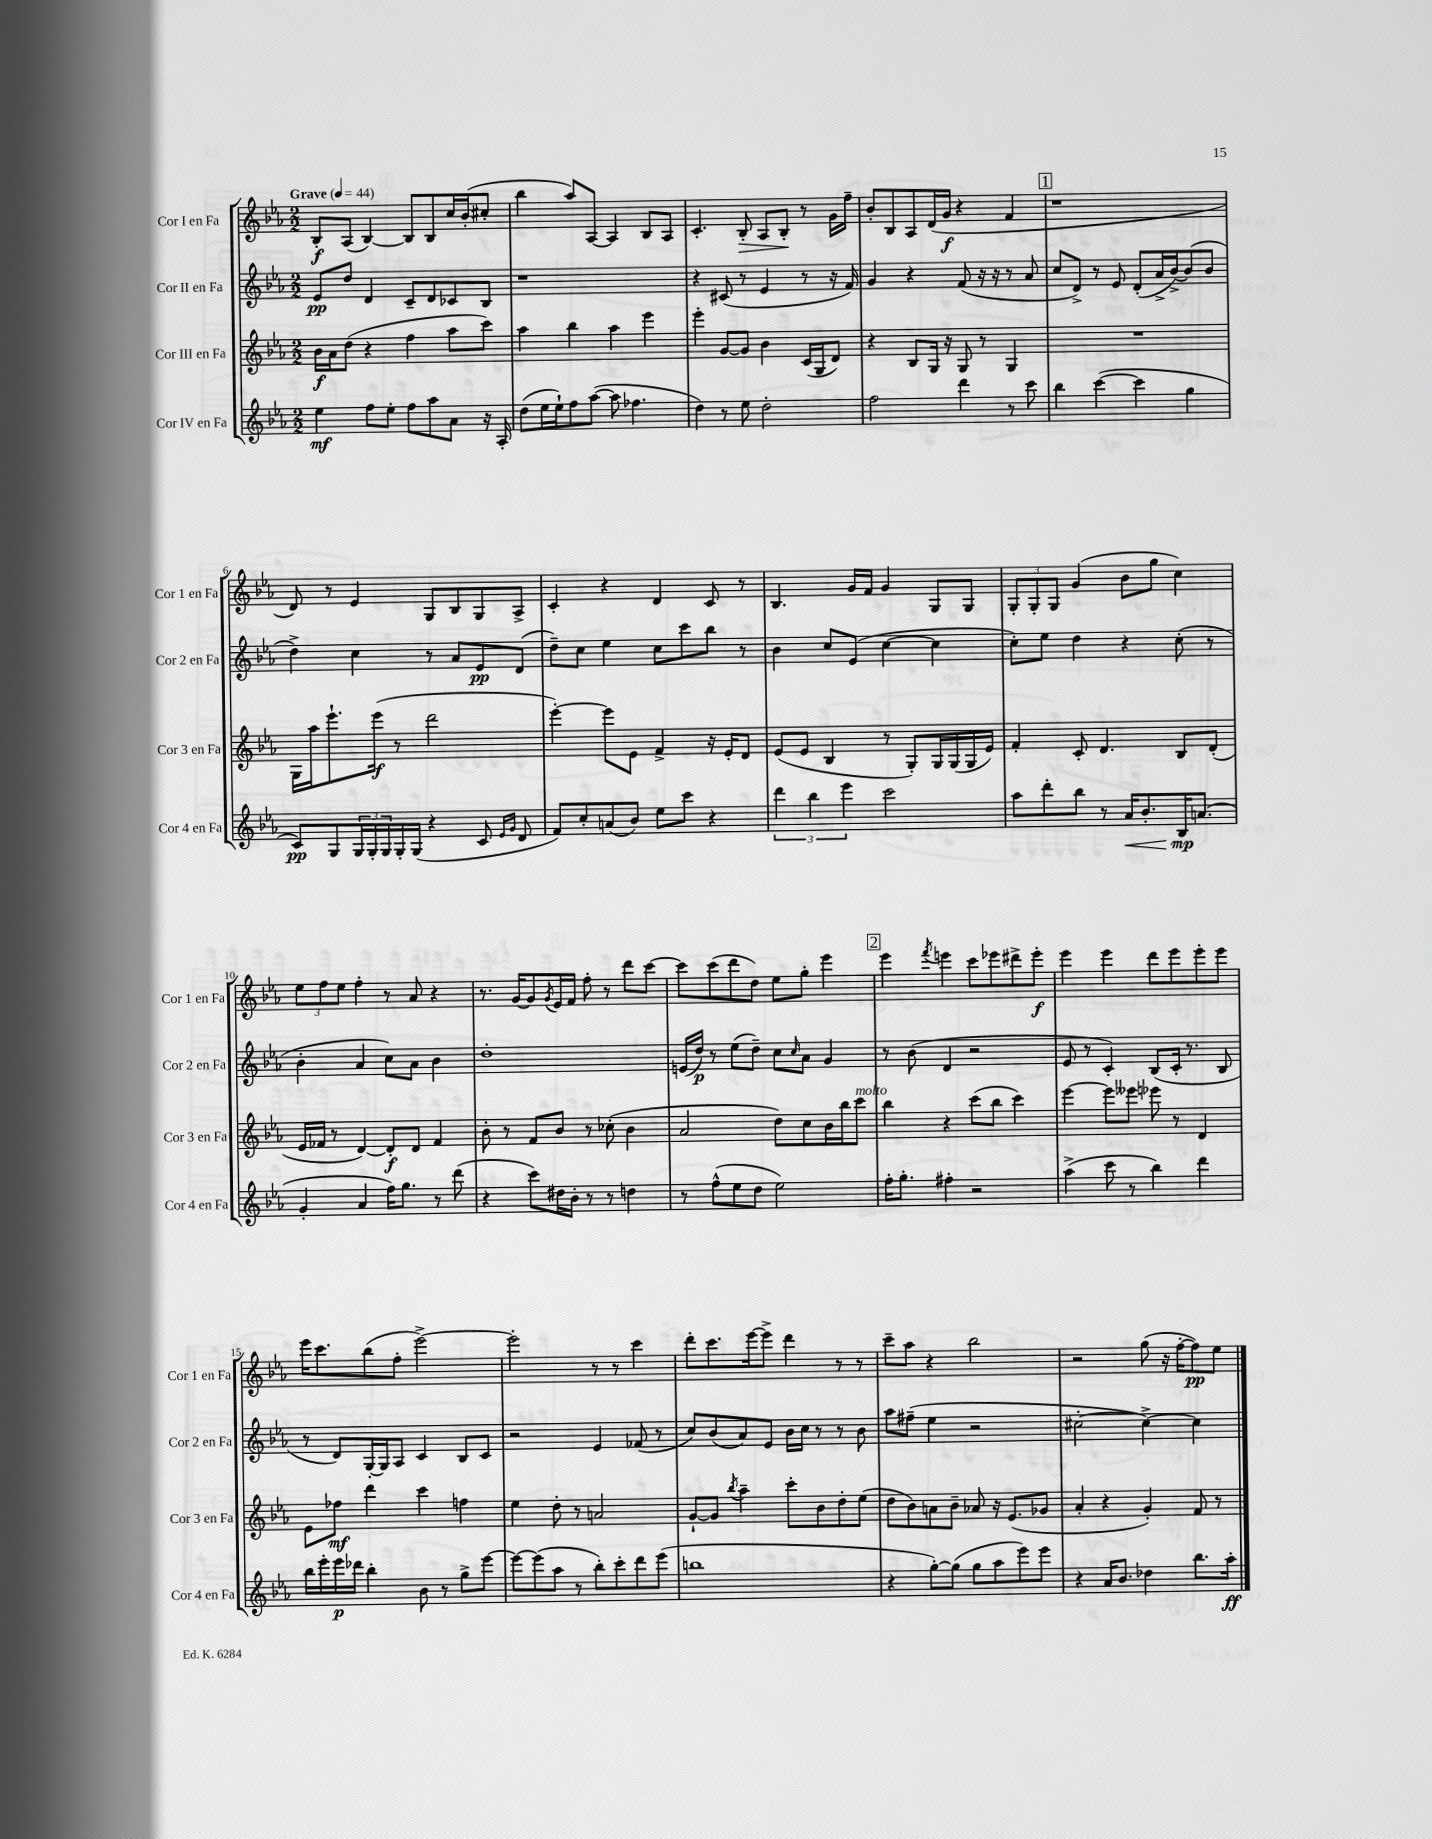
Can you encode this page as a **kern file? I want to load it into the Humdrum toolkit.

**kern	**kern	**kern	**kern
*staff4	*staff3	*staff2	*staff1
*clefG2	*clefG2	*clefG2	*clefG2
*k[b-e-a-]	*k[b-e-a-]	*k[b-e-a-]	*k[b-e-a-]
*M2/2	*M2/2	*M2/2	*M2/2
*MM44	*MM44	*MM44	*MM44
4ee-	16b-	8e-	8B-'
.	16a-	.	.
.	(8dd	8dd	(8A-
8ff	4r	4d	[4B-)
8ee-'	.	.	.
8ff	4ff	8c~	8B-]
8aa-	.	8d	8B-
8a-	8aa-	8c-	16cc
.	.	.	(16b-'
16r	8ccc)	8B-	8cc#'
16A-'	.	.	.
=	=	=	=
(8dd	4aa-	1r	4bb-
16ee-	.	.	.
16ee-`)	.	.	.
8ff	4bb-	.	8aa-)
([8aa-	.	.	[8A-
8aa-]	4aa-	.	4A-]
4.ff-	.	.	.
.	4eee-	.	8B-
.	.	.	8A-
=	=	=	=
4dd)	4eee-'	4r	4.c'
8r	[8g	(8c#	.
8ee-	8g]	8r	8B-'
2dd'	4b-	4e-	8A-
.	.	.	8B-'
.	(16c	8r	8r
.	16G	.	.
.	8d)	16r	16g
.	.	16f)	16ff~
=	=	=	=
2ff	4r	4g	8b-'
.	.	.	8B-
.	8B-	4r	8A-
.	16G	.	(16d
.	16r	.	16g
4ddd	8G	(8f	4r
.	8r	16r	.
.	.	16r	.
8r	4G	8r	4f
8ccc	.	8a-	.
=	=	=	=
4bb-	1r	8cc	1r
.	.	8d^)	.
([4ccc	.	8r	.
.	.	8e-	.
4ccc]	.	(8d'	.
.	.	16a-^	.
.	.	[16b-^)	.
4gg	.	(8b-]	.
.	.	8b-	.
=	=	=	=
8c)	16G	4dd^)	8d)
.	16aa-	.	.
8G	8.eee-`	.	8r
24G	.	4cc	4e-
24G'	.	.	.
.	(16eee-	.	.
24G	.	.	.
16G'	8r	.	.
(16G	.	.	.
4r	2ddd	8r	8G
.	.	8a-	8B-
8c	.	8e-	8G
16qqe-	.	.	.
16qqg	.	.	.
8d	.	(8d	8A-^
=	=	=	=
8f)	[4eee-')	8dd~)	4c'
8cc'	.	8cc	.
(8a	8eee-]	4ee-	4r
8b-)	8e-	.	.
8ee-	4f^	8cc	4d
8ccc	.	8ccc	.
4r	16r	8bb-	8c
.	16e-'	.	.
.	8d	8r	8r
=	=	=	=
6ddd	(8e-	4b-	4.B-
.	8e-	.	.
6bb-	.	.	.
.	4B-	8cc	.
6eee-	.	.	.
.	.	(8e-	16g
.	.	.	16f
2ccc	8r	[4cc	4g
.	8G')	.	.
.	16G	4cc]	8G
.	(16G	.	.
.	16G	.	8G
.	16e-)	.	.
=	=	=	=
8aa-	4f'	8cc')	12G'
.	.	.	12G'
8ddd'	.	8ee-	.
.	.	.	12G
8bb-	8c'	4dd	(4g
8r	4.d	.	.
16a-	.	4r	8b-
8.b-'	.	.	.
.	.	.	8gg
16B-	8B-	(8cc'	4cc)
(8.a	.	.	.
.	(8d'	8r	.
=	=	=	=
4g'	16e-	4b-'	12ee-
.	16f-	.	.
.	.	.	12ff
.	8r	.	.
.	.	.	12ee-
4a-	[4d)	4a-	4ff'
16ff)	8d']	8cc)	8r
8.gg	.	.	.
.	8d	8a-	8a-
8r	4f-	4b-	4r
(8ddd	.	.	.
=	=	=	=
4r	8b-'	1dd'	8.r
.	8r	.	.
.	.	.	[16g
8ccc)	8f	.	8g]
.	.	.	8qg
16dd#	8b-	.	16e-
16b-'	.	.	16f
8r	8r	.	8ff'
8r	(8cc-'	.	8r
4dd	4b-	.	8ddd
.	.	.	[8ccc
=	=	=	=
8r	2a-	(16e	8ccc]
.	.	16dd)	.
(8ff^^	.	8r	(8ccc
8ee-	.	(8ee-	8ddd
8dd	.	8dd~)	8dd)
2ee-)	8dd)	8cc	8ee-
.	.	16qqcc	.
.	8cc	8a-	8gg'
.	16b-	4g	4eee-
.	16bb-	.	.
.	8ccc	.	.
=	=	=	=
16ff'	4bb-	8r	4eee-
8.gg'	.	.	.
.	.	(8b-	.
.	.	.	8qfff
4ff#'	4r	4d	4eee
2r	(8ccc	2r	8ccc
.	8bb-	.	8eee-
.	4ccc)	.	8ddd#^
.	.	.	8eee-'
=	=	=	=
(4aa-^	[4eee-	8e-	4eee-
.	.	8r	.
8ccc	8eee-]	4c')	4eee-
8r	8eee--	.	.
4bb-)	8eee-	(8B-	8ddd
.	8r	16c'	8eee-
.	.	8.r	.
4ddd	4d	.	8eee-'
.	.	8B-	8eee-
=	=	=	=
16bb-	8e-	8r	16eee-
16eee-'	.	.	8.ccc
16eee-	8ff-	8d)	.
16ddd-	.	.	.
4bb-'	4ddd	[16G'	(8bb-
.	.	16G]	.
.	.	8A-	8ff'
8b-	4ccc	4c	[2eee-^)
8r	.	.	.
8gg^	4ff	8B-	.
[8eee-	.	8c	.
=	=	=	=
8eee-_	4ee-	2r	2eee-']
(8eee-]	.	.	.
8aa-	8dd'	.	.
8r	8r	.	.
8bb-')	2a	4e-	8r
8ccc'	.	.	8r
8ddd	.	(8f-	4ccc
(8eee-	.	8r	.
=	=	=	=
1bb	[8g`	8cc)	8ddd'
.	8g]	(8b-	8.ccc
.	8qbb-	.	.
.	4aa-~	8a-)	.
.	.	.	[16eee-
.	.	8e-	8eee-^]
.	8ccc'	16b-	4ddd
.	.	16cc	.
.	8b-	8r	.
.	8dd'	8r	8r
.	(8ee-	8b-	8r
=	=	=	=
4r	8dd	8aa-	8ccc~
.	8b-)	(8ff#~	8aa-
[8gg')	8a	4ee-	4r
(8gg]	8b-~	.	.
8gg	8a-	2r	2bb-
8aa-	16r	.	.
.	(8.e-	.	.
8eee-)	.	.	.
8eee-	8g-	.	.
=	=	=	=
4r	4a-'	[2cc#'	2r
16a-	4r	.	.
8.b-	.	.	.
4dd-	4g')	4cc#^_)	(8gg
.	.	.	16r
.	.	.	[16ff'
8.bb-	8f	4cc#]	8ff])
.	8r	.	8ee-
16aa-'	.	.	.
==	==	==	==
*-	*-	*-	*-
